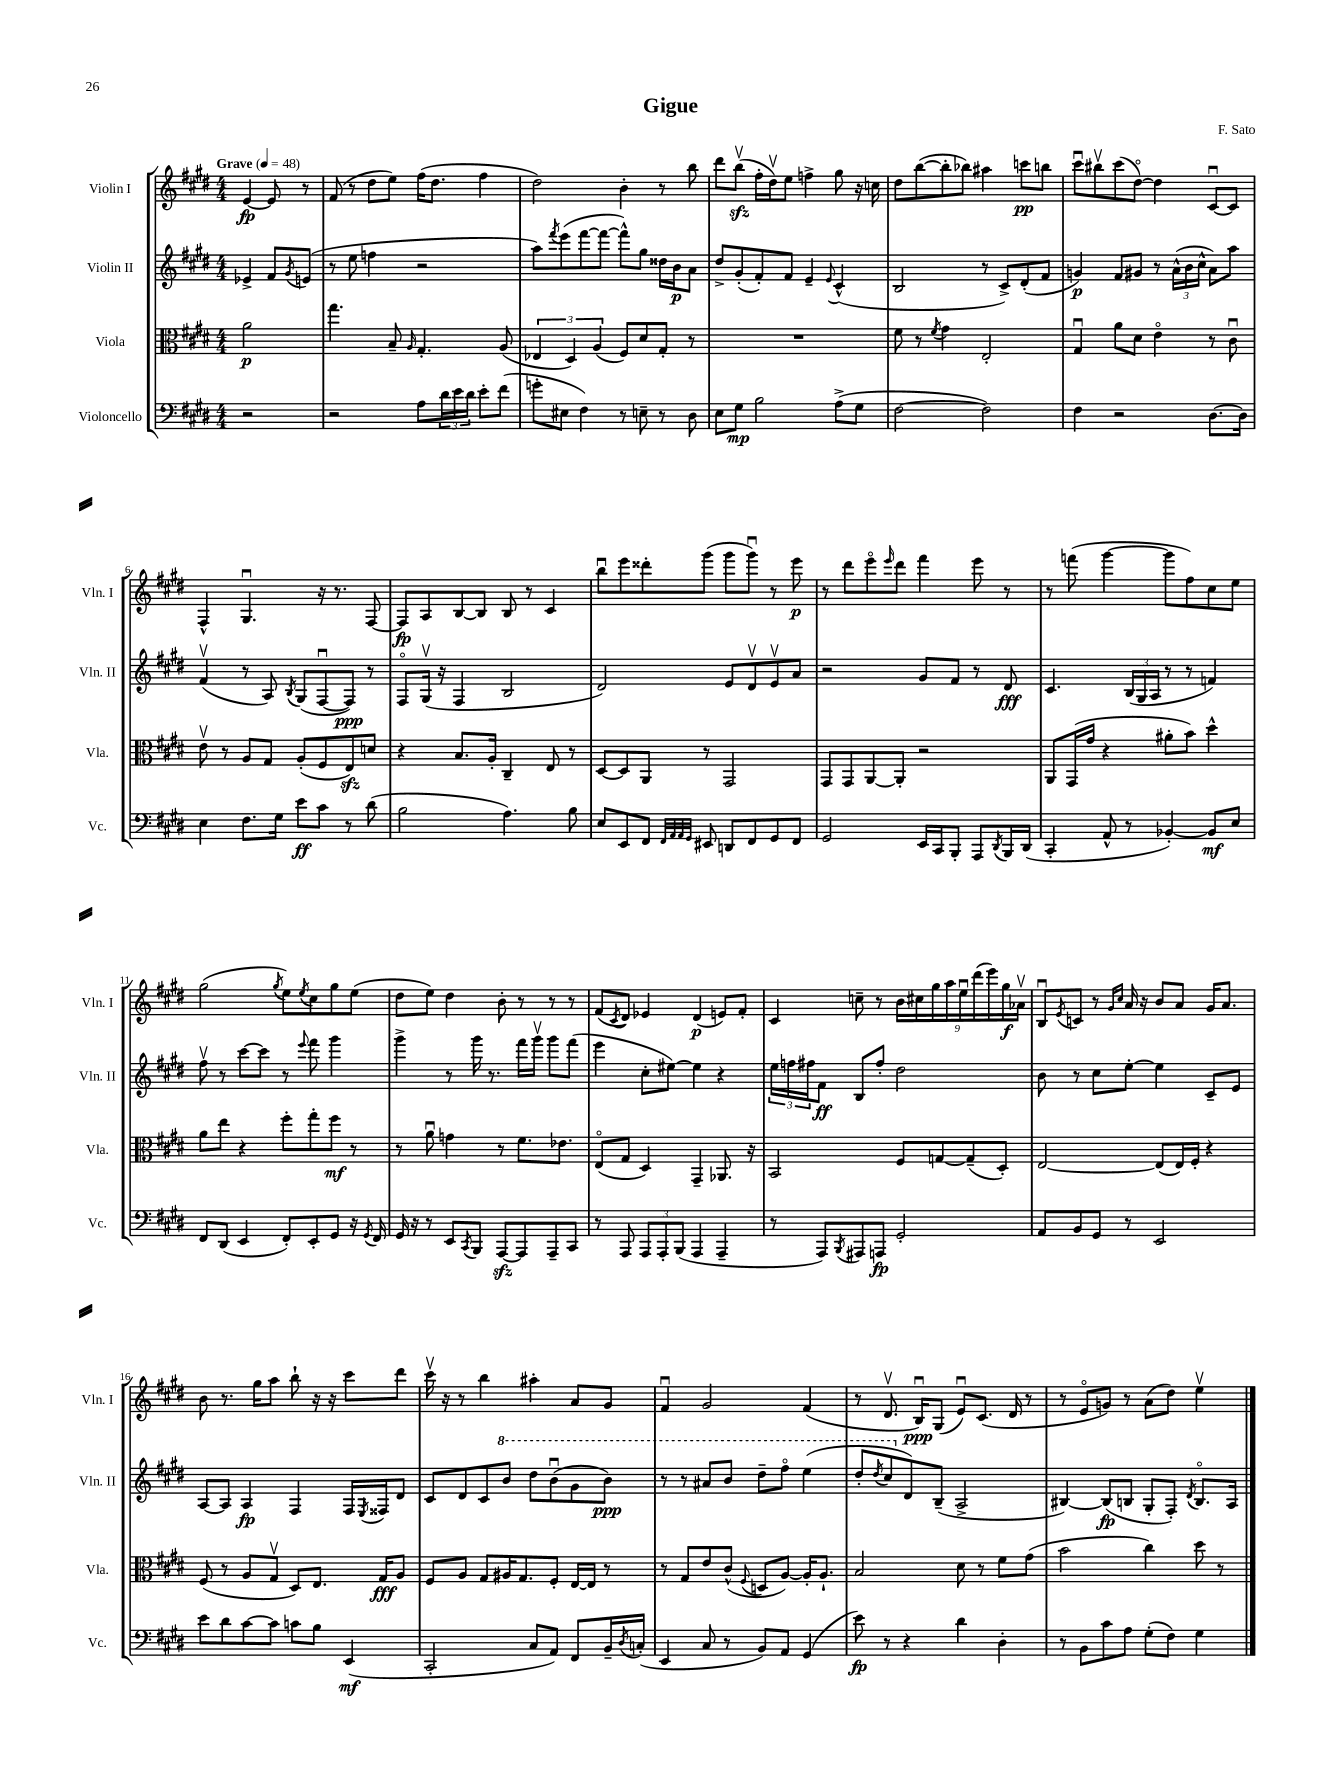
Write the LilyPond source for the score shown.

\header { title = "Gigue" composer = "F. Sato" }
<<
\new StaffGroup <<
\new Staff = "s0" \with { instrumentName = "Violin I" shortInstrumentName = "Vln. I" } {
    \clef treble \key e \major \numericTimeSignature \time 4/4 \partial 2 \tempo "Grave" 4 = 48
    e'4~\fp e'8 r8 |
    fis'8( r8 dis''8 e''8) fis''16( dis''8. fis''4 |
    dis''2) b'4-. r8 b''8 |
    dis'''8 b''8\upbow\sfz( fis''16-. dis''16\upbow) e''8 f''4-> gis''8 r16 c''16 |
    dis''8 b''8~( b''8-. bes''8) ais''4 c'''8\pp b''8 |
    cis'''8\downbow bis''8\upbow cis'''8( dis''8~\flageolet) dis''4 cis'8~\downbow cis'8 |
    fis4-^ gis4.\downbow r16 r8. fis8~ |
    fis8\fp a8 b8~ b8 b8 r8 cis'4 |
    b''8\downbow e'''8 disis'''8-. gis'''8( gis'''8 gis'''8\downbow) r8 e'''8\p |
    r8 dis'''8 e'''8\flageolet \grace { e'''16 } dis'''8 fis'''4 e'''8 r8 |
    r8 f'''8( gis'''4~ gis'''8 fis''8) cis''8 e''8 |
    gis''2( \acciaccatura { gis''8 } e''8) \acciaccatura { e''8 } cis''8 gis''8 e''8( |
    dis''8 e''8) dis''4 b'8-. r8 r8 r8 |
    fis'8( \acciaccatura { cis'8 } dis'8) ees'4 dis'4\p( e'8) fis'8-. |
    cis'4 c''8-- r8 \tuplet 9/8 { b'16 cis''16 gis''16 a''16 e''16\downbow dis'''16( e'''16) gis''16\f aes'16\upbow } |
    b8\downbow \acciaccatura { e'8 } c'8 r8 \grace { gis'16 cis''16 } a'16 r16 b'8 a'8 gis'16 a'8. |
    b'8 r8. gis''16 a''8 b''8-! r16 r16 cis'''8 dis'''8 |
    cis'''16\upbow r16 r8 b''4 ais''4-. a'8 gis'8 |
    fis'4\downbow gis'2 fis'4( |
    r8 dis'8.\upbow b16\downbow\ppp) gis8( e'8\downbow) cis'8.( dis'16 r8 |
    r8 e'8\flageolet g'8) r8 a'8( dis''8) e''4\upbow \bar "|." |
}
\new Staff = "s1" \with { instrumentName = "Violin II" shortInstrumentName = "Vln. II" } {
    \clef treble \key e \major \numericTimeSignature \time 4/4 \partial 2
    ees'4-> fis'8 \acciaccatura { gis'8 } e'8( |
    r8 e''8 f''4 r2 |
    a''8) \acciaccatura { fis'''8 } e'''8( fis'''8~ fis'''8~ fis'''8-^) gis''8 disis''16 b'16\p a'8 |
    dis''8-> gis'8-.( fis'8-.) fis'8 e'4-- \appoggiatura { e'8 } cis'4-^( |
    b2 r8 cis'8->) dis'8-.( fis'8 |
    g'4\p) fis'8 gis'8 r8 \tuplet 3/2 { a'16-^( b'16 cis''16-^ } a'8) a''8 |
    fis'4\upbow( r8 a8) \acciaccatura { b8 } gis8( fis8~\downbow fis8\ppp) r8 |
    fis8\flageolet gis16\upbow( r16 fis4 b2 |
    dis'2) e'8 dis'8\upbow e'8\upbow a'8 |
    r2 gis'8 fis'8 r8 dis'8\fff |
    cis'4. \tuplet 3/2 { b16( gis16 a16 } r8 r8 f'4) |
    fis''8\upbow r8 cis'''8~ cis'''8 r8 \appoggiatura { e'''8 } fis'''8 gis'''4 |
    gis'''4-> r8 gis'''16 r8. fis'''16 gis'''16\upbow gis'''8 fis'''8( |
    e'''4 cis''8-. eis''8~) eis''4 r4 |
    \tuplet 3/2 { e''16 f''16 fis''16 } fis'8\ff b8 fis''8-. dis''2 |
    b'8 r8 cis''8 e''8~-. e''4 cis'8-- e'8 |
    a8~ a8 a4\fp fis4 fis16 \acciaccatura { e8 } fisis16 dis'8 |
    cis'8 dis'8 cis'8 \ottava #1 b''8 dis'''8 b''8\downbow( gis''8 b''8\ppp) |
    r8 r8 ais''8 b''8 dis'''8-- fis'''8\flageolet e'''4( |
    dis'''8-. \acciaccatura { dis'''8 } cis'''8 \ottava #0 dis'8) b8--( a2-> |
    bis4~) bis8\fp( b8 gis8-. fis8-.) \acciaccatura { dis'8 } b8.\flageolet a16 \bar "|." |
}
\new Staff = "s2" \with { instrumentName = "Viola" shortInstrumentName = "Vla." } {
    \clef alto \key e \major \numericTimeSignature \time 4/4 \partial 2
    a'2\p |
    gis''4. b8-- \grace { a16 } gis4.-. a8( |
    \tuplet 3/2 { ees4 dis4) a4( } fis8) dis'8 gis8-. r8 |
    R1 |
    fis'8 r8 \acciaccatura { fis'8 } gis'4 e2-. |
    gis4\downbow a'8 dis'8 e'4\flageolet r8 cis'8\downbow |
    e'8\upbow r8 a8 gis8 a8-.( fis8 e8\sfz) d'8 |
    r4 b8. a16-. cis4-- e8 r8 |
    dis8~ dis8 a,8 r8 gis,2 |
    gis,8 gis,8 a,8~ a,8-. r2 |
    a,8 gis,16( gis'16 r4 ais'8-. b'8) dis''4-^ |
    a'8 e''8 r4 fis''8-. gis''8-. fis''8\mf r8 |
    r8 a'8\downbow g'4 r8 fis'8. ees'8. |
    e8\flageolet( gis8 dis4) gis,4-- aes,8. r16 |
    b,2 fis8 g8~ g8--( dis8-.) |
    e2~ e8( e16) fis16-. r4 |
    fis8( r8 a8 gis8\upbow dis8) e8. gis16\fff a8 |
    fis8 a8 gis8 ais16 gis8. fis8-. e16~ e16 r8 |
    r8 gis8 e'8 cis'8-^( \appoggiatura { fis8 } d8 a8~) a16-. a8.-! |
    b2 dis'8 r8 fis'8 gis'8( |
    b'2 cis''4) dis''8 r8 \bar "|." |
}
\new Staff = "s3" \with { instrumentName = "Violoncello" shortInstrumentName = "Vc." } {
    \clef bass \key e \major \numericTimeSignature \time 4/4 \partial 2
    r2 |
    r2 a8 \tuplet 3/2 { dis'16 e'16 dis'16 } e'8-. fis'8( |
    g'8-. eis8 fis4) r8 e8-- r8 dis8 |
    e8 gis8\mp b2 a8->( gis8 |
    fis2~ fis2) |
    fis4 r2 dis8.~ dis16 |
    e4 fis8. gis16 e'8\ff cis'8 r8 dis'8( |
    b2 a4.) b8 |
    e8 e,8 fis,8 \grace { fis,32 a,32 a,32 gis,32 } eis,8 d,8 fis,8 gis,8 fis,8 |
    gis,2 e,16 cis,16 b,,8-. a,,8 \acciaccatura { dis,8 } b,,16 dis,16( |
    cis,4-. a,8-^ r8 bes,4~-.) bes,8\mf e8 |
    fis,8 dis,8( e,4 fis,8-.) e,8-. gis,8 r16 \acciaccatura { gis,8 } fis,16 |
    gis,16 r16 r8 e,8 \acciaccatura { cis,8 } b,,8 a,,8~\sfz a,,8 a,,8-- cis,8 |
    r8 a,,8 \tuplet 3/2 { a,,8 a,,8-. b,,8( } a,,4 a,,4-- |
    r8 a,,8) \acciaccatura { b,,8 } ais,,8 a,,8\fp gis,2-. |
    a,8 b,8 gis,8 r8 e,2 |
    e'8 dis'8 cis'8~ cis'8 c'8 b8 e,4\mf( |
    cis,2-. cis8 a,8) fis,8 b,16-- \acciaccatura { dis8 } c16-.( |
    e,4 cis8 r8 b,8) a,8 gis,4( |
    e'8\fp) r8 r4 dis'4 dis4-. |
    r8 b,8 cis'8 a8 gis8-.( fis8) gis4 \bar "|." |
}
>>
>>
